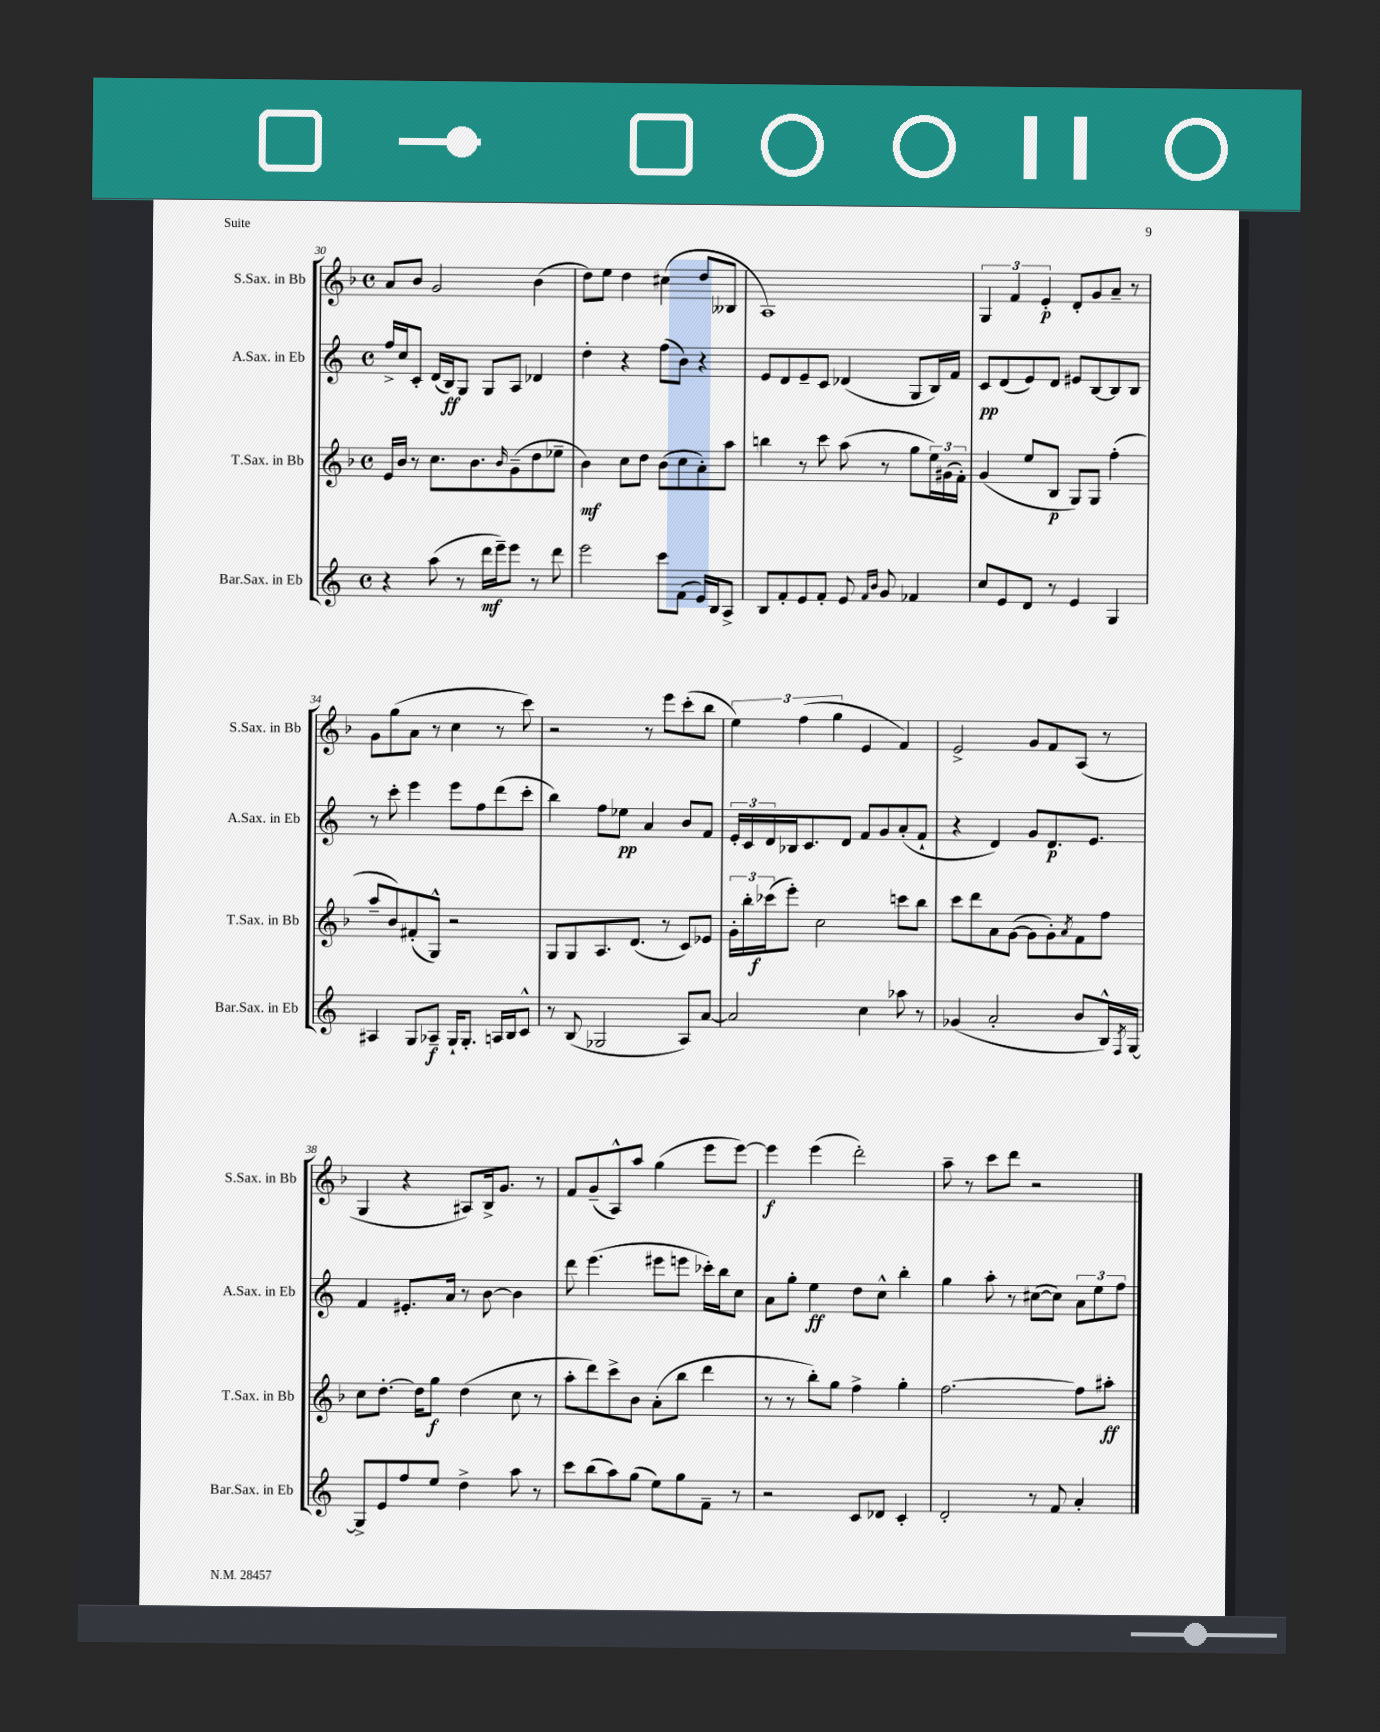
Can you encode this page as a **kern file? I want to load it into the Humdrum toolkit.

**kern	**kern	**kern	**kern
*staff4	*staff3	*staff2	*staff1
*clefG2	*clefG2	*clefG2	*clefG2
*k[]	*k[b-]	*k[]	*k[b-]
*M4/4	*M4/4	*M4/4	*M4/4
*met(c)	*met(c)	*met(c)	*met(c)
4r	16e	16ff^	8a
.	16b-	16cc	.
.	8r	8c'	8b-
(8aa	8.cc	(16d	2g
.	.	16B)	.
8r	.	8G	.
.	8.b-	.	.
16ddd	.	8G	.
16eee~)	.	.	.
.	16qqb-	.	.
8eee	(8g~	8A	.
8r	8dd	4d-	(4b-
8ddd	8ee-~	.	.
=	=	=	=
2eee	4b-)	4dd'	8dd)
.	.	.	8ee
.	8cc	4r	4dd
.	8dd	.	.
8ccc	(8b-	(8ff	(4cc#
(8f	8cc	8b)	.
16e)	8a')	4r	8dd
16B	.	.	.
8A^	8aa	.	8B--
=	=	=	=
8B	4bb	8e	1A)
8f'	.	8d	.
8e	8r	8e~	.
8f'	8ccc	8c	.
8e	(8aa	(4d-	.
16qqf	.	.	.
16qqb	.	.	.
8g	8r	.	.
4f-	8gg	8G	.
.	24ee)	16B)	.
.	(24g#	.	.
.	.	16f	.
.	24f')	.	.
=	=	=	=
8cc	(4g	8c	6G
8e	.	(8d	.
.	.	.	6f
8d	8ee	8e)	.
.	.	.	6e'
8r	8B-	8d	.
4e	8G)	8e#	8d'
.	8G	[8B	8g
4G	(4ff'	8B]	8a~
.	.	8B	8r
=	=	=	=
4A#	8aa~	8r	8g
.	8b-)	8ccc'	(8gg
8G	(8f#'	4eee	8a
8A-~	8G^^)	.	8r
16G`	2r	8eee	4cc
8.G'	.	.	.
.	.	8ff	.
16A	.	(8ddd	8r
16B	.	.	.
8c^^	.	8ccc'	8ccc)
=	=	=	=
8r	8G	4bb)	2r
(8B	8G	.	.
2G-	8.A	8ff	.
.	.	8ee-	.
.	(8.d	.	.
.	.	4a	8r
.	8r	.	8eee
8A)	8c)	8b	(8ccc'
[8a	8e-	8f	8bb-
=	=	=	=
2a]	24g'	24e'	6ee)
.	24bb-'	24c	.
.	(24ccc-	24d	.
.	8eee')	16B-	.
.	.	.	(6ff
.	.	8.c	.
.	2cc	.	.
.	.	.	6gg
.	.	8d	.
4cc	.	8f	4e
.	.	8g	.
8aa-	8ccc	(8a'	4f)
8r	8bb-	8f`	.
=	=	=	=
(4g-	8ccc	4r	2e^
.	8ddd	.	.
2a'	8a	4d)	.
.	([8g	.	.
.	8g]	8g	8g
.	8g')	8.d	8f
.	8qa	.	.
8b	8f	.	(8A
.	.	8.e	.
16B^^)	8ff	.	8r
8qF	.	.	.
[16G	.	.	.
=	=	=	=
8G^]	8cc	4f	4G
8e	[8.dd'	.	.
8ff	.	8.e#'	4r
.	16dd]	.	.
8ee	8gg	.	.
.	.	16a	.
4dd^	(4dd	8r	8A#)
.	.	[8b	16B-^
.	.	.	8.g
8aa	8cc	4b]	.
8r	8r	.	8r
=	=	=	=
8ccc	8aa'	8ddd	8f
(8bb	8ddd)	(4.eee	(8g~
8aa)	8ccc^	.	8A^^)
(8gg	8b-	.	8aa
8ee)	(8a'	8eee#	(4gg
8gg	8bb-	8eee	.
8f~	4ddd	16ccc-')	8eee
.	.	16bb	.
8r	.	8cc	[8eee)
=	=	=	=
2r	8r	8a	4eee]
.	8r	8gg'	.
.	8bb-')	4ee	(4eee
.	8gg	.	.
8c	4ff^	8dd	2ddd')
8d-	.	8cc^^	.
4c'	4gg'	4bb'	.
=	=	=	=
2d'	[2.ff	4gg	8aa~
.	.	.	8r
.	.	8aa'	8ccc
.	.	8r	8ddd
8r	.	([8cc#	2r
8f	.	8cc#])	.
4a'	8ff]	12a	.
.	.	12ee	.
.	8aa#'	.	.
.	.	12ff	.
==	==	==	==
*-	*-	*-	*-
